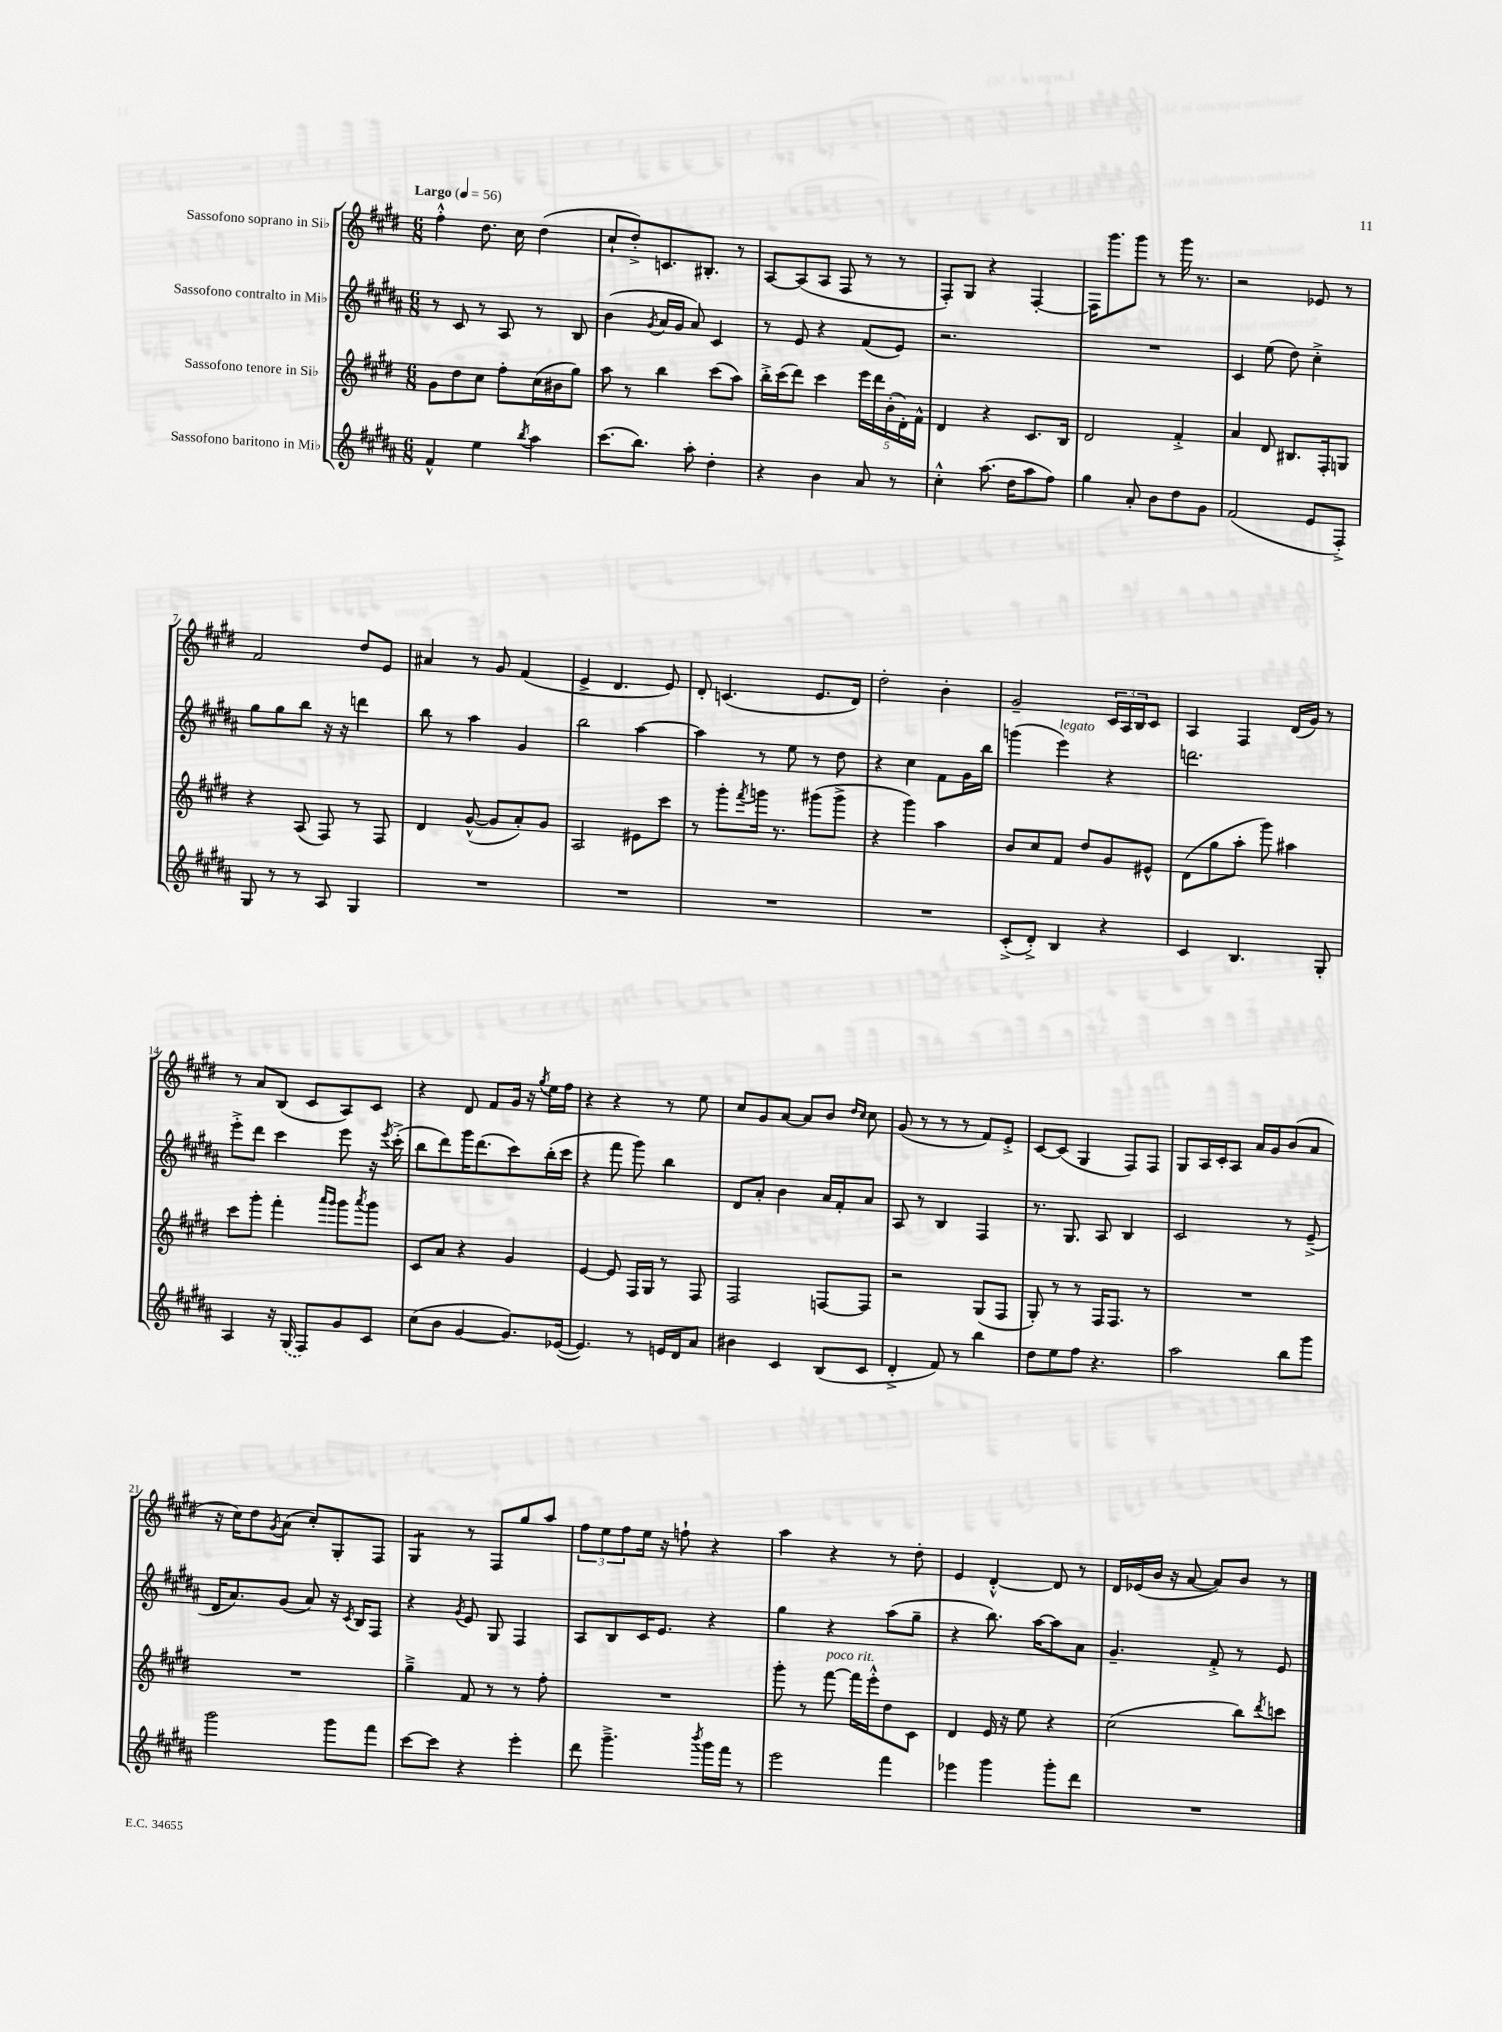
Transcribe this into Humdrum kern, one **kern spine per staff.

**kern	**kern	**kern	**kern
*part4	*part3	*part2	*part1
*staff4	*staff3	*staff2	*staff1
*I"Sassofono baritono in Mi♭	*I"Sassofono tenore in Si♭	*I"Sassofono contralto in Mi♭	*I"Sassofono soprano in Si♭
*clefG2	*clefG2	*clefG2	*clefG2
*k[f#c#g#d#a#]	*k[f#c#g#d#]	*k[f#c#g#d#a#]	*k[f#c#g#d#]
*M6/8	*M6/8	*M6/8	*M6/8
*MM56	*MM56	*MM56	*MM56
=1	=1	=1	=1
!	!	!	!LO:TX:a:B:t=Largo
4f#^^/	8g#\L	8r	4ff#'^^\
.	8dd#\	8c#/	.
4ee\	8cc#\J	8r	8.dd#\
.	8ff#'\L	8A#/	.
.	.	.	16cc#\
8qbb/	.	.	.
4aa#\	(16cc#\L	8r	(4dd#\
.	16b#X\J	.	.
.	8gg#\J)	8B/	.
=2	=2	=2	=2
(8.ccc#\L	8aa\	(4b\	8cc#`/L
.	8r	.	8dd#'^/)
8.bb\J)	.	.	.
.	.	8qg#/	.
.	4bb\	16a#/LL	8.cn/
.	.	16g#/JJ	.
8aa#'\	.	8a#/)	.
.	.	.	8.B#X'/J
4dd#'\	(8ccc#\L	4c#/	.
.	8aa\J)	.	8r
=3	=3	=3	=3
4r	16bb'^\LL	8r	[8A/L
.	(16ccc#\J	.	.
.	8ddd#\J)	8e/	(8A/]
4b\	4ccc#\	4r	8A/J
.	.	.	8F#/
8a#/	20eee\LL	(8f#/L	8r
.	20ddd#\	.	.
.	(20b'\	.	.
8r	.	8e/J)	8r
.	20d#'\)	.	.
.	20f#^^\JJ	.	.
=4	=4	=4	=4
4cc#'^^\	4d#/	2.r	8F#'/L)
.	.	.	8G#/J
(8.aa#\	4r	.	4r
16dd#\KL	.	.	.
8aa#\	8.c#/L	.	[4F#'/
8ff#\J)	.	.	.
.	16B/Jk	.	.
=5	=5	=5	=5
4gg#\	2d#/	2.r	16F#\KL]
.	.	.	8.ggg#\
8a#'/	.	.	8ggg#\J
8b\L	.	.	8r
8dd#\	4f#'^/	.	16ggg#\
.	.	.	8.r
8g#\J	.	.	.
=6	=6	=6	=6
(2f#/	4a/	4c#/	2r
.	8d#/	(8ee\	.
.	8.B#X/L	8dd#\)	.
8e/L	.	4cc#'^\	8e-X/
.	16F#'/k	.	.
8F#'^/J)	8Gn/J	.	8r
!!LO:LB:g=z
=7	=7	=7	=7
8G#/	4r	8gg#\L	2f#/
8r	.	8gg#\	.
8r	(8A/	8bb\J	.
8A#/	8F#/)	16r	.
.	.	16r	.
4G#/	8r	4dddn\	8dd#/L
.	8F#/	.	8e/J
=8	=8	=8	=8
2.r	4d#/	8bb\	4a#X/
.	.	8r	.
.	([8g#^^/	4aa#\	8r
.	8g#/L]	.	8g#/
.	8a'/)	4g#/	(4f#/
.	8g#/J	.	.
=9	=9	=9	=9
2.r	2A/	2bb\	4e^/
.	.	.	4.d#/
.	8e#X\L	[4aa#\	.
.	8ccc#\J	.	8e/)
=10	=10	=10	=10
2.r	8r	4aa#\]	8d#'/
.	8ggg#'\L	.	(4.cn/
.	8qfff#/	.	.
.	16gggn\Jk	8r	.
.	8.r	.	.
.	.	8ee\	.
.	(8ggg#X\L	8r	8.e/L
.	8ggg#^\J	8dd#\	.
.	.	.	16d#/Jk)
=11	=11	=11	=11
2.r	4r	4r	2dd#'\
.	4ggg#\)	4cc#\	.
.	4aa\	8f#\L	4b'\
.	.	16g#\L	.
.	.	16bb\JJ	.
=12	=12	=12	=12
(8c#'^/L	8b/L	(4gggn\	2g#~/
8d#'^/J)	8cc#/	.	.
!	!	!LO:TX:a:i:t=legato	!
4B/	8f#/J	4eee\)	.
.	8dd#/L	.	.
4r	8g#/	4r	24c#/LL
.	.	.	24A/
.	.	.	24B/J
.	8e#X^^/J	.	8c#/J
=13	=13	=13	=13
4c#/	(8d#\L	2.dddn\	4A/
.	8gg#\	.	.
4.B/	8aa'\J	.	4F#/
.	8ggg#\)	.	.
.	4aa#X\	.	(16d#/LL
.	.	.	16g#/JJ)
8G#'/	.	.	8r
!!LO:LB:g=z
=14	=14	=14	=14
4A#/	8ccc#\L	8eee'^\L	8r
.	8ggg#'\J	8ddd#\J	8a/L
16r	4fff#'\	4ccc#\	(8B/J
(16G#/	.	.	.
8F#/L)	.	.	8c#/L
.	16qqaaa/LL	.	.
.	16qqggg#/JJ	.	.
8g#/	8ggg#\L	8eee\	8A/)
.	8qaaa/	.	.
8c#/J	8ggg#\J	16r	8c#/J
.	.	8qeee/	.
.	.	(16ccc#'^\	.
=15	=15	=15	=15
(8cc#\L	8c#/L	8bb\L	4r
8b\J	8a/J	8ddd#\)	.
[4g#/	4r	16ggg#\K	8d#/
.	.	(8.ddd#\	.
.	.	.	8f#/L
8.g#/L])	4g#/	8ccc#\)	16g#/Jk
.	.	.	16r
.	.	.	8qgg#/
.	.	(16bb'\L	16ee\LL
([16e-X/Jk	.	16ccc#\JJ	16ff#\JJ
=16	=16	=16	=16
4.e-/])	[4e/	4r	4r
.	8e/]	8fff#\	4r
8r	16F#/LL	8ggg#\)	.
.	16G#/JJ	.	.
16en/LL	8r	4bb\	8r
16d#/J	.	.	.
8a#/J	8F#/	.	8ee\
=17	=17	=17	=17
4b#X\	2F#/	8d#/L	8cc#/L
.	.	8a#'/J	8g#/
4c#/	.	4b\	[8a/J
.	.	.	8a/L]
(8B/L	[8Fn/L	16a#/LL	8b/J
.	.	16f#'/J	.
.	.	.	16qqdd#/LL
.	.	.	16qqcc#/JJ
8c#/J	8F/J]	8a#/J	8cc#\
=18	=18	=18	=18
4d#'^/	2r	8A#/	(8g#/
.	.	8r	8r
8f#/)	.	4B/	8r
8r	.	.	8r
4bb\	(8G#/L	4F#/	8f#/L)
.	8F#/J	.	8e'^/J
=19	=19	=19	=19
8dd#\L	8G#'/)	8.r	[8c#/L
8ee\	8r	.	(8c#/J]
.	.	8.G#/	.
8ff#\J	8r	.	4G#/
4.r	16F#/KL	8A#/	.
.	8.F#/J	.	.
.	.	4B/	8F#/L)
.	8r	.	8F#/J
=20	=20	=20	=20
2aa#\	2.r	2c#/	8G#/L
.	.	.	16A/L
.	.	.	16c#'/J
.	.	.	8A/J
.	.	.	16a/LL
.	.	.	16g#/J
8bb\L	.	8r	(8b/
8ggg#\J	.	(8e~^/	8a/J
!!LO:LB:g=z
=21	=21	=21	=21
2ggg#\	2.r	16d#/KL	16r
.	.	8.a#/)	16cc#\KL)
.	.	.	8dd#\
.	.	.	8qg#/
.	.	(8g#/J	(8a\J
.	.	8a#/)	8cc#'/L)
8ggg#\L	.	16r	8G#'/
.	.	8qc#/	.
.	.	16B/KL	.
8fff#\J	.	8F#/J	8F#/J
=22	=22	=22	=22
*	*	*	*tremolo
[8ccc#\L	4gg#~^\	4r	8G#/L
8ccc#\J]	.	.	8G#/J
*	*	*	*Xtremolo
.	.	8qg#/	.
4r	8f#/	8e/	8r
.	8r	8G#/	8F#/L
4eee'\	8r	4F#/	8gg#/
.	8ff#'\	.	8aa/J
=23	=23	=23	=23
8ddd#\	2.r	8A#/L	12ff#\L
.	.	.	12ee\
4.ggg#~^\	.	8B/	.
.	.	.	12ff#\
.	.	16c#/K	16ee\Jk
.	.	8.e/J	16r
.	.	.	8ffn`\
8qbbb/	.	.	.
16ggg#\LL	.	4r	4r
16fff#\JJ	.	.	.
8r	.	.	.
=24	=24	=24	=24
2eee\	8ggg#'\	4gg#\	4aa\
.	8r	.	.
!	!LO:TX:a:i:t=poco rit.	!	!
.	[8fff#\	4r	4r
.	16fff#\LL]	.	.
.	16eee'^^\J	.	.
4fff#\	8dd#\	(8aa#\L	8r
.	8c#\J	8gg#~\J	8dd#'\
=25	=25	=25	=25
4eee-X\	4d#/	4r	4e/
4ggg#\	16e/	8.bb\)	[4d#'^^/
.	16r	.	.
.	8ee\	.	.
.	.	[16aa#\KL	.
8ggg#'\L	4r	8aa#\]	8d#/]
8ddd#\J	.	8a#\J	8r
=26	=26	=26	=26
2.r	(2cc#\	4.g#~/	16d#/LL
.	.	.	(16e-X/
.	.	.	16b/JJ
.	.	.	16r
.	.	.	[8a/
.	.	8f#'^/	8a/L])
.	8bb\L)	8r	8b/J
.	8qddd#/	.	.
.	8cccn\J	8e/	8r
==	==	==	==
*-	*-	*-	*-
